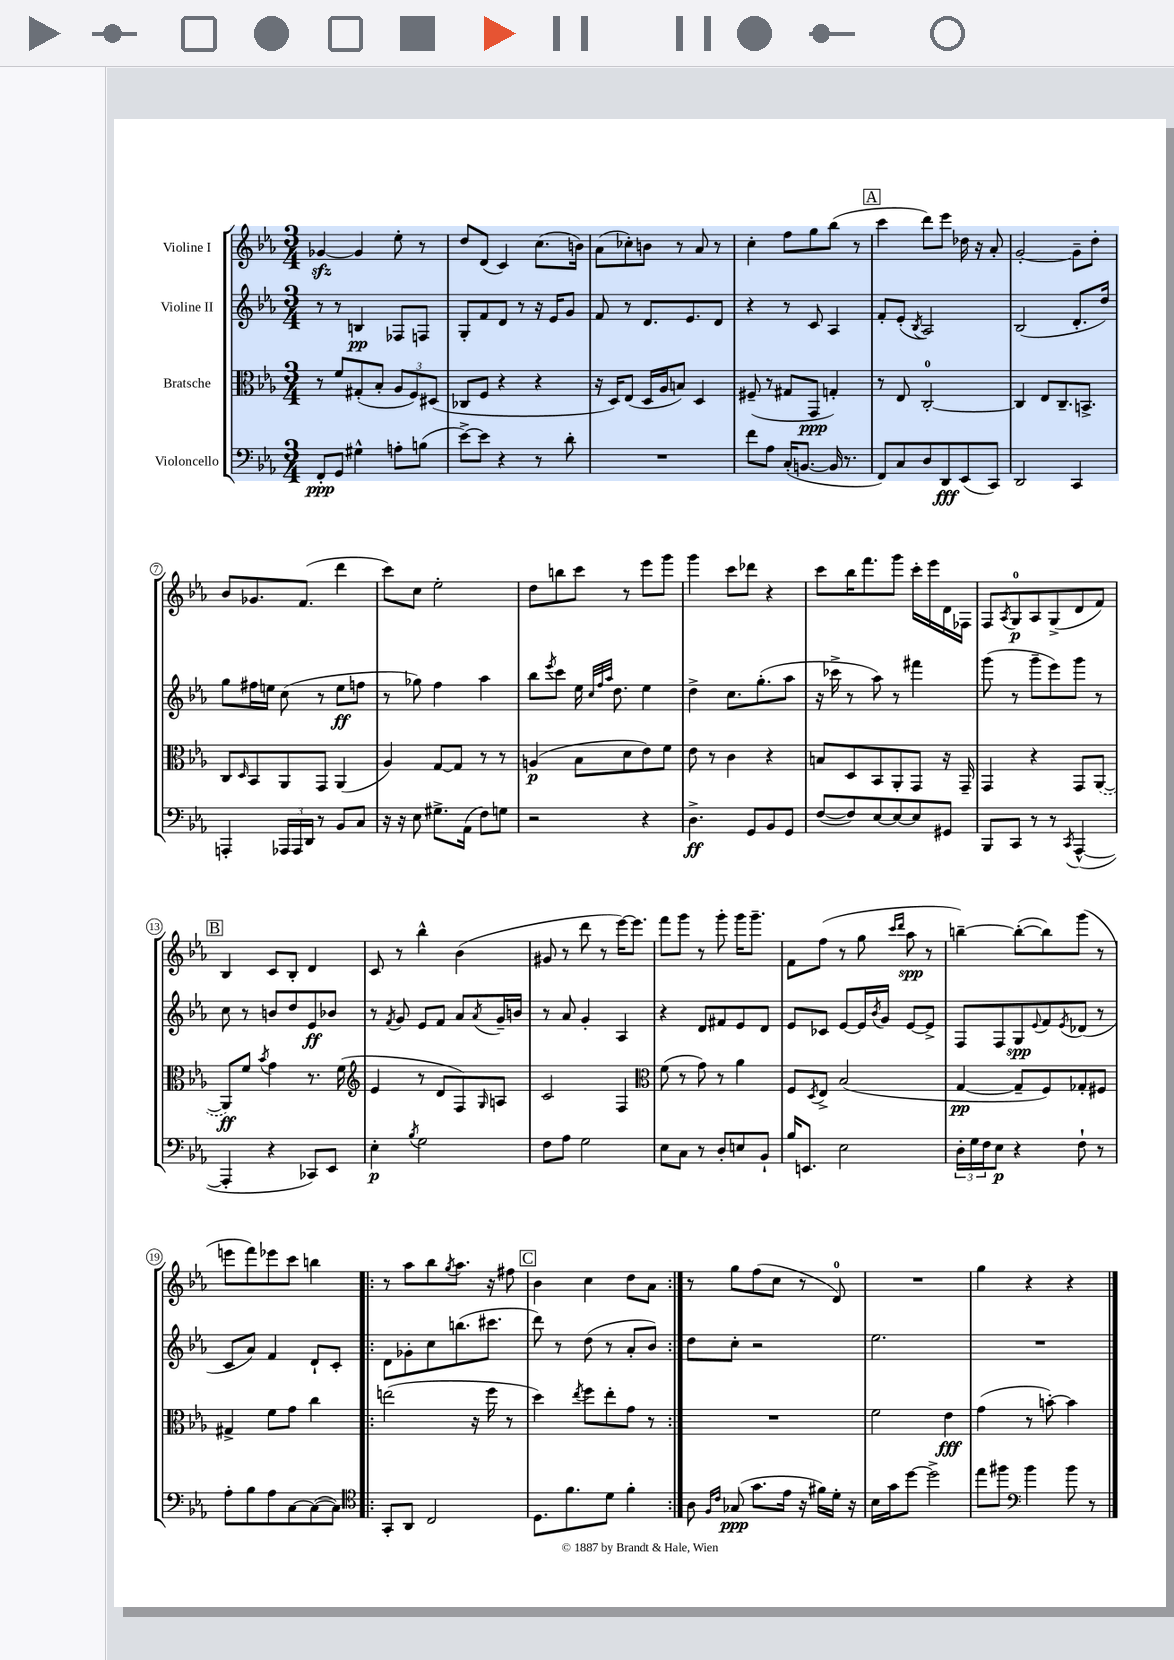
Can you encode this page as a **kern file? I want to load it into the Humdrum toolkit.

**kern	**kern	**kern	**kern
*staff4	*staff3	*staff2	*staff1
*clefF4	*clefC3	*clefG2	*clefG2
*k[b-e-a-]	*k[b-e-a-]	*k[b-e-a-]	*k[b-e-a-]
*M3/4	*M3/4	*M3/4	*M3/4
8FF'	8r	8r	[4g-
8GG	8f	8r	.
4G#^^	(8G#'	4B	4g-]
.	8B-'	.	.
8A'	12A-	8F-	8ee-'
.	12F)	.	.
(8B	.	8F	8r
.	(12D#	.	.
=	=	=	=
[8e-^)	8C-	8G'	8dd
8e-]	8F	8f	(8d
4r	4r	8d	4c)
.	.	8r	.
8r	4r	16r	(8.cc
.	.	16e-	.
8d'	.	8g	.
.	.	.	16b)
=	=	=	=
2.r	16r	8f	(8a-
.	16D)	.	.
.	(8E-	8r	8cc-')
.	16D	8.d	8b
.	16A-	.	.
.	8B)	.	8r
.	.	8.e-	.
.	4D	.	8a-
.	.	8d	8r
=	=	=	=
8f	(8F#~	4r	4cc'
8A-	8r	.	.
(16C'	8G#	8r	8ff
[8.BB	.	.	.
.	8GG	8c	8gg
16BB]	4G')	4A-	(8bb-
8.r	.	.	.
.	.	.	8r
=	=	=	=
8FF)	8r	8f'	4ccc
8C	8E-	(8e-'	.
.	.	8qB-	.
8D	[2C'	2A-)	8ddd)
8DD	.	.	8eee-
(8EE-	.	.	16dd-
.	.	.	16r
8CC)	.	.	8a-'
=	=	=	=
2DD	4C]	(2B-	[2g'
.	8E-	.	.
.	8.C~	.	.
4CC	.	8.d'	8g~]
.	8.BB^	.	.
.	.	.	8dd'
.	.	16dd)	.
=	=	=	=
4AAA'	8C	8gg	8b-
.	16qqD	.	.
.	8BB-	16ff#	8.g-
.	.	16ee	.
24AAA-	8AA-	(8cc	.
24AAA-	.	.	.
.	.	.	(8.f
24DD	.	.	.
8r	8GG	8r	.
8BB-	(4AA-	8ee	4ddd
8C	.	8ff	.
=	=	=	=
16r	4A-)	8r	8ccc)
16r	.	.	.
8E-	.	8gg-)	8cc
8.G#^	[8G	4ff	2ee-'
.	8G]	.	.
(16AA-	.	.	.
8F)	8r	4aa-	.
8G	8r	.	.
=	=	=	=
2r	(4A	8bb-	8dd
.	.	8qeee-	.
.	.	8ccc	8bb
.	8B-	16ee-	8ccc
.	.	32qqcc	.
.	.	32qqff	.
.	.	32qqaa-	.
.	.	8.dd	.
.	8d	.	8r
4r	8e-)	4ee-	8eee-
.	8f	.	8ggg
=	=	=	=
4.D^	8e-	4dd^	4ggg
.	8r	.	.
.	4c	8.cc	8ccc
8GG	.	.	8ddd-
.	.	(8.gg'	.
8BB-	4r	.	4r
8GG	.	8aa-	.
=	=	=	=
([8F	8B	16r	8ccc
.	.	16ccc-^	.
8F])	8D	8r	16bb-
.	.	.	8.fff
[8E-	8BB-	8aa-)	.
8E-_	8AA-'	8r	8ggg
8E-]	8GG	4fff#	16ccc'
.	.	.	16eee-
8GG#	16r	.	16d
.	16GG~	.	16F-
=	=	=	=
8BBB-	4GG	(8ggg	8F
.	.	.	8qA-
8CC	.	8r	8G
8r	4r	8ggg~	8A-
8r	.	8eee-)	(8G^
8qCC	.	.	.
([4AAA-^^	8GG	8ggg	8d
.	([8AA-	8r	8f)
=	=	=	=
4AAA-']	8AA-])	8cc	4B-
.	8f	8r	.
.	8qb-	.	.
4r	4g	8b	8c
.	.	8dd	8B-'
8CC-)	8.r	8e-	4d
8EE-	.	8b-	.
.	(16f	.	.
=	=	=	=
*	*clefG2	*	*
4E-'	4e-	8r	8c
.	.	8qf	.
.	.	8g	8r
8qB-	.	.	.
2G	8r	8e-	4bb-^^
.	8d	8f	.
.	8F)	8a-	(4b-
.	16qqG	8qa-	.
.	8A	16g~	.
.	.	16b	.
=	=	=	=
8F	2c	8r	8g#
8A-	.	8a-	8r
2G	.	4g'	8ddd
.	.	.	8r
.	4F	4A-	[16eee-)
.	.	.	8.eee-]
=	=	=	=
*	*clefC3	*	*
8E-	(8f	4r	8fff
8C	8r	.	8ggg
8r	8g)	8d	8r
8D'	8r	8f#	8ggg'
8E	4a-	8e-	16ggg
.	.	.	8.ggg~
8BB-`	.	8d	.
=	=	=	=
16B-	8F	8e-	8f
8.EE	.	.	.
.	8qD	.	.
.	8E-^	8c-	(8ff
2E-	(2B-	[8e-	8r
.	.	16e-]	8gg
.	.	8qb-	.
.	.	16g	.
.	.	.	16qqccc
.	.	.	16qqddd
.	.	[8e-	8aa-
.	.	8e-^]	8r
=	=	=	=
24D'	[4G	8F	[4bb~)
24G	.	.	.
24F	.	.	.
8E-	.	8F	.
4r	8G~]	8G	(8bb'_
.	.	8qqe-	.
.	8F)	8f	8bb])
.	.	8qe-	.
8F`	8G-'	(8d-	(8ggg
8r	8F#	8r	8r
=	=	=	=
8A-'	4G#^	8c	8eee
8B-	.	8a-)	8fff)
8A-	8f	4f	8eee-
[8C	8g	.	8ccc
(8C_	4cc	8d`	4bb
8C])	.	8c'	.
=!|:	=!|:	=!|:	=!|:
*clefC4	*	*	*
8GG'	(2ee	8d	8r
8AA-	.	8g-'	8aa-
2C	.	8cc	8bb-
.	.	.	8qgg
.	.	(8.bb	8.aa-
.	16r	.	.
.	16ff	8.ccc#	16r
.	8r	.	8ff#
=	=	=	=
8.D	4dd)	8ddd)	4b-
.	.	8r	.
8.f	.	.	.
.	8qee-	.	.
.	8ff	(8dd	4cc
8d	8ee-'	8r	.
4f'	8g	8a-'	8dd
.	8r	8b-)	8a-
=:|!	=:|!	=:|!	=:|!
8A-	2.r	8dd	8r
16qqF	.	.	.
16qqc	.	.	.
(8G-	.	8cc'	8gg
8.g	.	2r	(8ff
.	.	.	8cc
16e-	.	.	.
16r	.	.	8r
16f#)	.	.	.
16d'	.	.	8d)
16r	.	.	.
=	=	=	=
16B-	2f	2.ee-	2.r
16g	.	.	.
[8dd	.	.	.
2dd^]	.	.	.
.	4e-	.	.
=	=	=	=
8ee-	(4g	2.r	4gg
8ff#	.	.	.
*clefF4	*	*	*
4b-	8r	.	4r
.	[8b')	.	.
8b-	4b]	.	4r
8r	.	.	.
==	==	==	==
*-	*-	*-	*-
